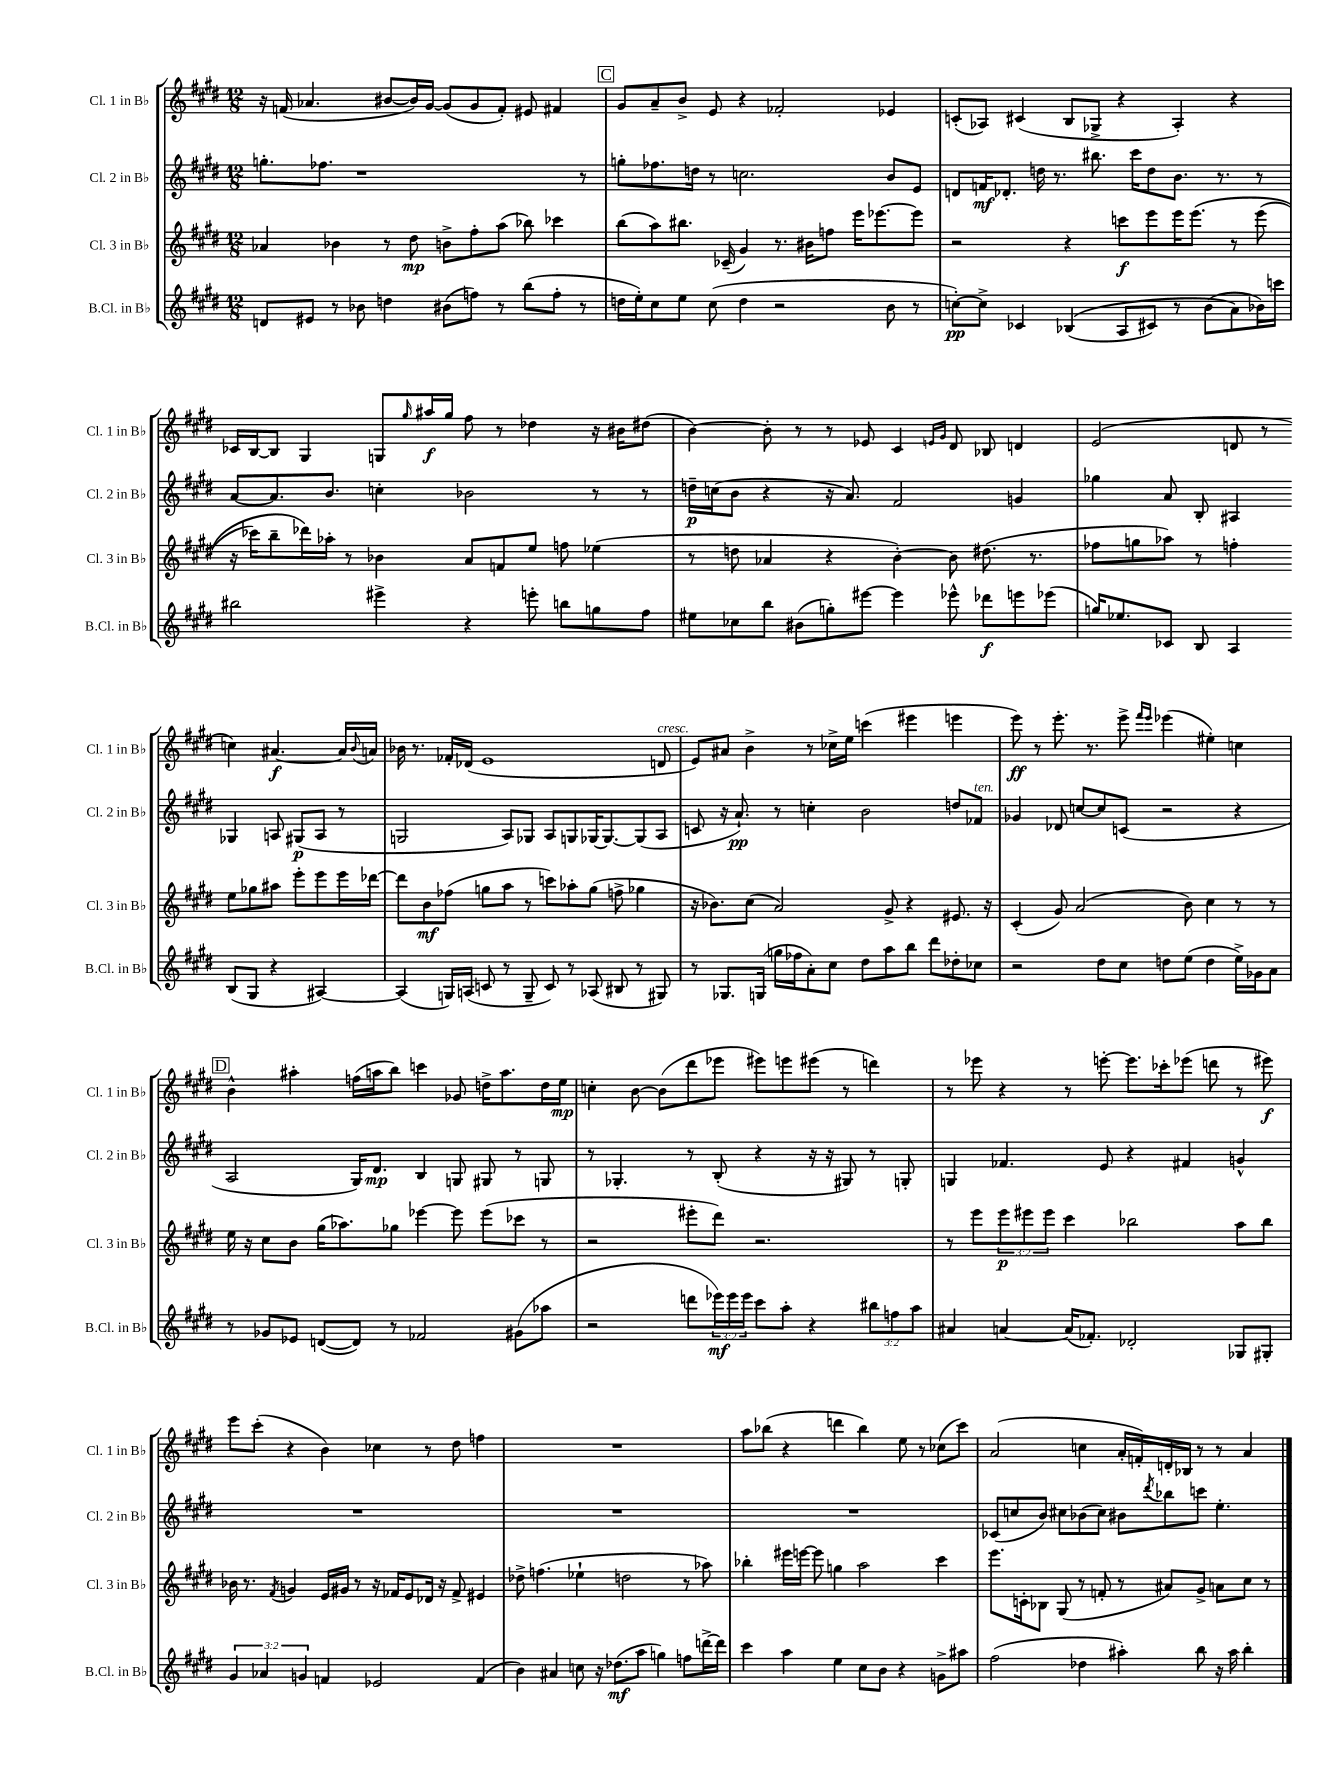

**kern	**dynam	**kern	**dynam	**kern	**dynam	**kern	**dynam
*part4	*part4	*part3	*part3	*part2	*part2	*part1	*part1
*staff4	*staff4	*staff3	*staff3	*staff2	*staff2	*staff1	*staff1
*I"B.Cl. in B♭	*	*I"Cl. 3 in B♭	*	*I"Cl. 2 in B♭	*	*I"Cl. 1 in B♭	*
*I'B.Cl. in B♭	*	*I'Cl. 3 in B♭	*	*I'Cl. 2 in B♭	*	*I'Cl. 1 in B♭	*
*clefG2	*	*clefG2	*	*clefG2	*	*clefG2	*
*k[f#c#g#d#]	*	*k[f#c#g#d#]	*	*k[f#c#g#d#]	*	*k[f#c#g#d#]	*
*M12/8	*	*M12/8	*	*M12/8	*	*M12/8	*
=86	=86	=86	=86	=86	=86	=86	=86
8dn/L	.	4a-X/	.	8.ggn'\L	.	16r	.
.	.	.	.	.	.	(16fn/	.
8e#X/J	.	.	.	.	.	4.a-X/	.
.	.	.	.	8.ff-X\J	.	.	.
8r	.	4b-X\	.	.	.	.	.
8b-X\	.	.	.	1r	.	.	.
4ddn\	.	8r	.	.	.	[8b#X/L	.
.	.	8dd#\	mp	.	.	16b#/L])	.
.	.	.	.	.	.	[16g#/JJ	.
(8b#X\L	.	8bn^\L	.	.	.	(8g#/L]	.
8ffn\J)	.	8ff#'\	.	.	.	8g#/	.
8r	.	(8aa\J	.	.	.	8f'/J)	.
(8bb\L	.	8bb-X\)	.	.	.	8e#X/	.
8ff'\J	.	4ccc-X\	.	.	.	4f#X/	.
8r	.	.	.	8r	.	.	.
!!LO:REH:place=s1:t=C
=87	=87	=87	=87	=87	=87	=87	=87
16ddn\LL	.	(8bb\L	.	8ggn'\L	.	8g#/L	.
16ee'\J)	.	.	.	.	.	.	.
8cc#\	.	8aa\)	.	8.ff-X\	.	8a~/	.
8ee\J	.	8.bb#X\J	.	.	.	8b^/J	.
.	.	.	.	16ddn\Jk	.	.	.
(8cc#\	.	.	.	8r	.	8e/	.
.	.	(16c-X~/	.	.	.	.	.
4dd\	.	4g#/)	.	2.ccn\	.	4r	.
2r	.	8.r	.	.	.	2f-X'/	.
.	.	16b#X\KL	.	.	.	.	.
.	.	8ffn\J	.	.	.	.	.
.	.	16eee\KL	.	.	.	.	.
.	.	[8.eee-X\	.	.	.	.	.
8b\	.	.	.	8b/L	.	4e-X/	.
8r	.	8eee-\J]	.	8e/J	.	.	.
=88	=88	=88	=88	=88	=88	=88	=88
[8ccn'\L)	pp	2r	.	8dn/L	.	(8cn'/L	.
8cc^\J]	.	.	.	16fn/K	mf	8A-X/J)	.
.	.	.	.	8.d-X'/J	.	.	.
4c-X/	.	.	.	.	.	(4c#X/	.
.	.	.	.	16ddn\	.	.	.
.	.	.	.	8.r	.	.	.
((4B-X/	.	4r	.	.	.	8B/L	.
.	.	.	.	8.bb#X\	.	8G-X^/J	.
8A/L	.	8cccn\L	f	.	.	4r	.
.	.	.	.	16ccc#\KL	.	.	.
8c#X/J)	.	8eee\	.	8dd\	.	.	.
8r	.	16eee\K	.	8.b\J	.	4A-'/)	.
.	.	(8.eee\J	.	.	.	.	.
(8b\L	.	.	.	.	.	.	.
.	.	.	.	8.r	.	.	.
8a\)	.	8r	.	.	.	4r	.
16b-X\L)	.	(8eee\	.	8r	.	.	.
16cccn\JJ	.	.	.	.	.	.	.
!!LO:LB:g=z
=89	=89	=89	=89	=89	=89	=89	=89
2bb#X\	.	16r	.	[8a/L	.	16c-X/LL	.
.	.	16ccc-X\KL)	.	.	.	[16B/J	.
.	.	8bb~\	.	8.a/]	.	8B/J]	.
.	.	16ddd-X\L)	.	.	.	4G#/	.
.	.	16aa-X'\JJ	.	8.b/J	.	.	.
.	.	8r	.	.	.	.	.
4eee#X^\	.	4b-X\	.	4ccn'\	.	8Gn/L	.
.	.	.	.	.	.	16qqgg#/	.
.	.	.	.	.	.	16aa#X/L	f
.	.	.	.	.	.	16gg#/JJ	.
4r	.	8a/L	.	2b-X\	.	8ff#\	.
.	.	8fn/	.	.	.	8r	.
8eeen'\	.	8ee/J	.	.	.	4dd-X\	.
8bbn\L	.	8ffn\	.	.	.	.	.
8ggn\	.	(4ee-X\	.	8r	.	16r	.
.	.	.	.	.	.	16b#X\KL	.
8ff#\J	.	.	.	8r	.	(8dd#X\J	.
=90	=90	=90	=90	=90	=90	=90	=90
8ee#X\L	.	8r	.	16ddn~\LL	p	[4b\)	.
.	.	.	.	(16ccn\J	.	.	.
8cc-X\	.	8ddn\	.	8b\J	.	.	.
8bb\J	.	4a-X/	.	4r	.	8b'\]	.
(8b#X\L	.	.	.	.	.	8r	.
8ggn'\)	.	4r	.	16r	.	8r	.
.	.	.	.	8.a/)	.	.	.
[8eee#X\J	.	.	.	.	.	8e-X/	.
4eee#\]	.	[4b'\)	.	2f#/	.	4c#/	.
.	.	.	.	.	.	16qqen/LL	.
.	.	.	.	.	.	16qqg#/JJ	.
8eee-X^^\	.	8b\]	.	.	.	8d#/	.
8ddd-X\L	f	(8.dd#X\	.	.	.	8B-X/	.
8eeen\	.	.	.	4gn/	.	4dn/	.
.	.	8.r	.	.	.	.	.
(8eee-X\J	.	.	.	.	.	.	.
=91	=91	=91	=91	=91	=91	=91	=91
16ggn/KL)	.	8ff-X\L	.	4gg-X\	.	(2e/	.
8.ee-X/	.	.	.	.	.	.	.
.	.	8ggn\	.	.	.	.	.
8c-X/J	.	8aa-X\J)	.	8a/	.	.	.
8B/	.	8r	.	8B'/	.	.	.
4A/	.	4ffn'\	.	4A#X/	.	8dn/	.
.	.	.	.	.	.	8r	.
(8B/L	.	8ee\L	.	4G-X/	.	4ccn\)	.
8G#/J	.	8gg-X\	.	.	.	.	.
4r	.	8aa#X\J	.	8An/	.	[4.a#X/	f
.	.	8eee'\L	.	(8G#X/L	p	.	.
[4A#X/)	.	8eee\	.	8A/J	.	.	.
.	.	16eee\L	.	8r	.	16a#/LL]	.
.	.	.	.	.	.	8qqb/	.
.	.	[16ddd-X\JJ	.	.	.	16an/JJ	.
!!LO:LB:g=z
=92	=92	=92	=92	=92	=92	=92	=92
(4A#X/]	.	8ddd-X\L]	.	2Gn/	.	16b-X\	.
.	.	.	.	.	.	8.r	.
.	.	8b\	mf	.	.	.	.
16Gn/LL)	.	(8ff-X\J	.	.	.	16f-X'/LL	.
(16An/JJ	.	.	.	.	.	(16d-X/JJ	.
8cn/	.	8ggn\L	.	.	.	1e	.
8r	.	8aa\J	.	8A/L)	.	.	.
8G~/	.	8r	.	8G-X/J	.	.	.
8c/)	.	8cccn\L)	.	8A/L	.	.	.
8r	.	8aa-X'\	.	8Gn/	.	.	.
(8A-X/	.	(8gg\J	.	[16G-X/K	.	.	.
.	.	.	.	8.G-/_	.	.	.
8B#X/	.	8ffn^\	.	.	.	.	.
8r	.	4gg-X\	.	(8G-/]	.	.	.
!	!	!	!	!	!	!LO:TX:a:i:t=cresc.	!
8G#X/)	.	.	.	8A/J	.	8dn/	.
=93	=93	=93	=93	=93	=93	=93	=93
8r	.	16r	.	8cn/	.	8e/L)	.
.	.	8.b-X\L)	.	.	.	.	.
8.G-X/L	.	.	.	16r	.	8a#X/J	.
.	.	.	.	8.a`/)	pp	.	.
.	.	(8cc#\J	.	.	.	4b^\	.
(16Gn/Jk	.	.	.	.	.	.	.
16ggn\LL	.	2a/)	.	8r	.	.	.
16ff-X\J	.	.	.	.	.	.	.
8a'\)	.	.	.	4ccn'\	.	8r	.
8cc#\J	.	.	.	.	.	16cc-X^\LL	.
.	.	.	.	.	.	16ee\JJ	.
8dd#\L	.	.	.	2b\	.	(4cccn\	.
8aa\	.	8g#^/	.	.	.	.	.
8bb\J	.	4r	.	.	.	4eee#X\	.
8ddd#\L	.	.	.	.	.	.	.
8dd-X'\	.	8.e#X/	.	8ddn/L	.	4eeen\	.
!	!	!	!	!LO:TX:a:i:t=ten.	!	!	!
8cc-X\J	.	.	.	8f-X/J	.	.	.
.	.	16r	.	.	.	.	.
=94	=94	=94	=94	=94	=94	=94	=94
2r	.	(4c#'/	.	4g-X/	.	8eee\)	ff
.	.	.	.	.	.	8r	.
.	.	8g#/)	.	8d-X/	.	8.eee'\	.
.	.	(2a/	.	[8ccn/L	.	.	.
.	.	.	.	.	.	8.r	.
8dd#\L	.	.	.	8cc/]	.	.	.
8cc#\J	.	.	.	(8cn/J	.	8eee^\	.
.	.	.	.	.	.	16qqfff#/LL	.
.	.	.	.	.	.	16qqeee/JJ	.
8ddn\L	.	.	.	2r	.	(4eee-X\	.
(8ee\J	.	8b\)	.	.	.	.	.
4dd\	.	4cc#\	.	.	.	4ee#X'\)	.
16ee^\LL)	.	8r	.	4r	.	4ccn\	.
16g-X\J	.	.	.	.	.	.	.
8a\J	.	8r	.	.	.	.	.
!!LO:LB:g=z
!!LO:REH:place=s1:t=D
=95	=95	=95	=95	=95	=95	=95	=95
8r	.	16ee\	.	2A/	.	4b^^\	.
.	.	16r	.	.	.	.	.
8g-X/L	.	8cc#\L	.	.	.	.	.
8e-X/J	.	8b\J	.	.	.	4aa#X'\	.
([8dn/L	.	(16gg#\KL	.	.	.	.	.
.	.	8.aa-X\)	.	.	.	.	.
8d/J])	.	.	.	16G#/KL)	.	(16ffn\LL	.
.	.	.	.	8.d#/J	mp	16aan\J	.
8r	.	8gg-X\J	.	.	.	8bb\J)	.
2f-X/	.	[4eee-X\	.	4B/	.	4cccn\	.
.	.	8eee-\]	.	8Gn/	.	8g-X/	.
.	.	(8eee-\L	.	8G#X/	.	16ddn^\KL	.
.	.	.	.	.	.	8.aa\	.
(8g#X\L	.	8ccc-X\J	.	8r	.	.	.
8aa-X\J	.	8r	.	8Gn/	.	16dd\L	.
.	.	.	.	.	.	16ee\JJ	mp
=96	=96	=96	=96	=96	=96	=96	=96
2r	.	2r	.	8r	.	4ccn'\	.
.	.	.	.	4.G-X'/	.	.	.
.	.	.	.	.	.	[8b\	.
.	.	.	.	.	.	(8b\L]	.
8dddn\L	.	8eee#X'\L	.	8r	.	8ddd#\	.
24eee-X\L)	mf	8ddd#\J)	.	(8B'/	.	8eee-X\J	.
24eee-\	.	.	.	.	.	.	.
24eee-\JJ	.	.	.	.	.	.	.
8ccc#\L	.	2.r	.	4r	.	8eee#X\L)	.
8aa'\J	.	.	.	.	.	8eeen\	.
4r	.	.	.	16r	.	(8eee#X\J	.
.	.	.	.	16r	.	.	.
.	.	.	.	8G#X/)	.	8r	.
12bb#X\L	.	.	.	8r	.	4dddn\)	.
12ffn\	.	.	.	.	.	.	.
.	.	.	.	8Gn'/	.	.	.
12aa\J	.	.	.	.	.	.	.
=97	=97	=97	=97	=97	=97	=97	=97
4a#X/	.	8r	.	4Gn/	.	8r	.
.	.	8eee\L	.	.	.	8eee-X\	.
[4an/	.	12eee\	p	4.f-X/	.	4r	.
.	.	12eee#X\	.	.	.	.	.
.	.	12eee#\J	.	.	.	.	.
(16a/KL]	.	4ccc#\	.	.	.	8r	.
8.f-X'/J)	.	.	.	.	.	.	.
.	.	.	.	8e/	.	[8eeen'\	.
2d-X'/	.	2bb-X\	.	4r	.	8.eee\L]	.
.	.	.	.	.	.	16ccc-X'\k	.
.	.	.	.	4f#X/	.	(8eee-X\J	.
.	.	.	.	.	.	8dddn\	.
8G-X/L	.	8aa\L	.	4gn^^/	.	8r	.
8G#X'/J	.	8bb-\J	.	.	.	8eee#X\)	f
!!LO:LB:g=z
=98	=98	=98	=98	=98	=98	=98	=98
6g#/	.	16b-X\	.	1.r	.	8eee\L	.
.	.	8.r	.	.	.	.	.
.	.	.	.	.	.	(8ccc#'\J	.
6a-X/	.	.	.	.	.	.	.
.	.	8qf#/	.	.	.	.	.
.	.	4gn/	.	.	.	4r	.
6gn/	.	.	.	.	.	.	.
4fn/	.	16e/LL	.	.	.	4b\)	.
.	.	16g#X/JJ	.	.	.	.	.
.	.	8r	.	.	.	.	.
2e-X/	.	16r	.	.	.	4cc-X\	.
.	.	16f-X/KL	.	.	.	.	.
.	.	8e/	.	.	.	.	.
.	.	16d-X/Jk	.	.	.	8r	.
.	.	16r	.	.	.	.	.
.	.	8f-^/	.	.	.	8dd#\	.
(4f/	.	4e#X/	.	.	.	4ffn\	.
=99	=99	=99	=99	=99	=99	=99	=99
4b\)	.	8dd-X^\	.	1.r	.	1.r	.
.	.	(4.ffn\	.	.	.	.	.
4a#X/	.	.	.	.	.	.	.
8ccn\	.	4ee-X`\	.	.	.	.	.
16r	.	.	.	.	.	.	.
(8.dd-X\L	mf	.	.	.	.	.	.
.	.	2ddn\	.	.	.	.	.
8aa\J	.	.	.	.	.	.	.
4ggn\)	.	.	.	.	.	.	.
8ffn\L	.	8r	.	.	.	.	.
[16dddn^\L	.	8aa-X\)	.	.	.	.	.
16ddd\JJ]	.	.	.	.	.	.	.
=100	=100	=100	=100	=100	=100	=100	=100
4ccc#\	.	4bb-X'\	.	1.r	.	8aa\L	.
.	.	.	.	.	.	(8bb-X\J	.
4aa\	.	16eee#X\LL	.	.	.	4r	.
.	.	[16eeen\JJ	.	.	.	.	.
.	.	8eee\]	.	.	.	.	.
4ee\	.	4ggn\	.	.	.	4dddn\	.
8cc#\L	.	2aa\	.	.	.	4bb-\)	.
8b\J	.	.	.	.	.	.	.
4r	.	.	.	.	.	8ee\	.
.	.	.	.	.	.	8r	.
8gn^\L	.	4ccc#\	.	.	.	(8cc-X\L	.
8aa#X\J	.	.	.	.	.	8ccc#\J)	.
=101	=101	=101	=101	=101	=101	=101	=101
(2ff#\	.	8.eee\L	.	(8c-X/L	.	(2a/	.
.	.	.	.	8ccn/	.	.	.
.	.	16cn'\k	.	.	.	.	.
.	.	8B-X\J	.	8b/J)	.	.	.
.	.	(8G#/	.	8cc#X\L	.	.	.
4dd-X\	.	8r	.	(8b-X\	.	4ccn\	.
.	.	8fn'/	.	8cc#\J)	.	.	.
4aa#X'\)	.	8r	.	8b#X\L	.	16a'/LL	.
.	.	.	.	.	.	16fn'/)	.
.	.	.	.	8qddd#/	.	.	.
.	.	8a#X/L)	.	8bb-X\	.	16dn'/	.
.	.	.	.	.	.	16B-X/JJ	.
8bb\	.	8g#^/J	.	8cccn\J	.	8r	.
16r	.	8an\L	.	4.ee'\	.	8r	.
16aa#\	.	.	.	.	.	.	.
4bb'\	.	8cc#\J	.	.	.	4a/	.
.	.	8r	.	.	.	.	.
==	==	==	==	==	==	==	==
*-	*-	*-	*-	*-	*-	*-	*-
